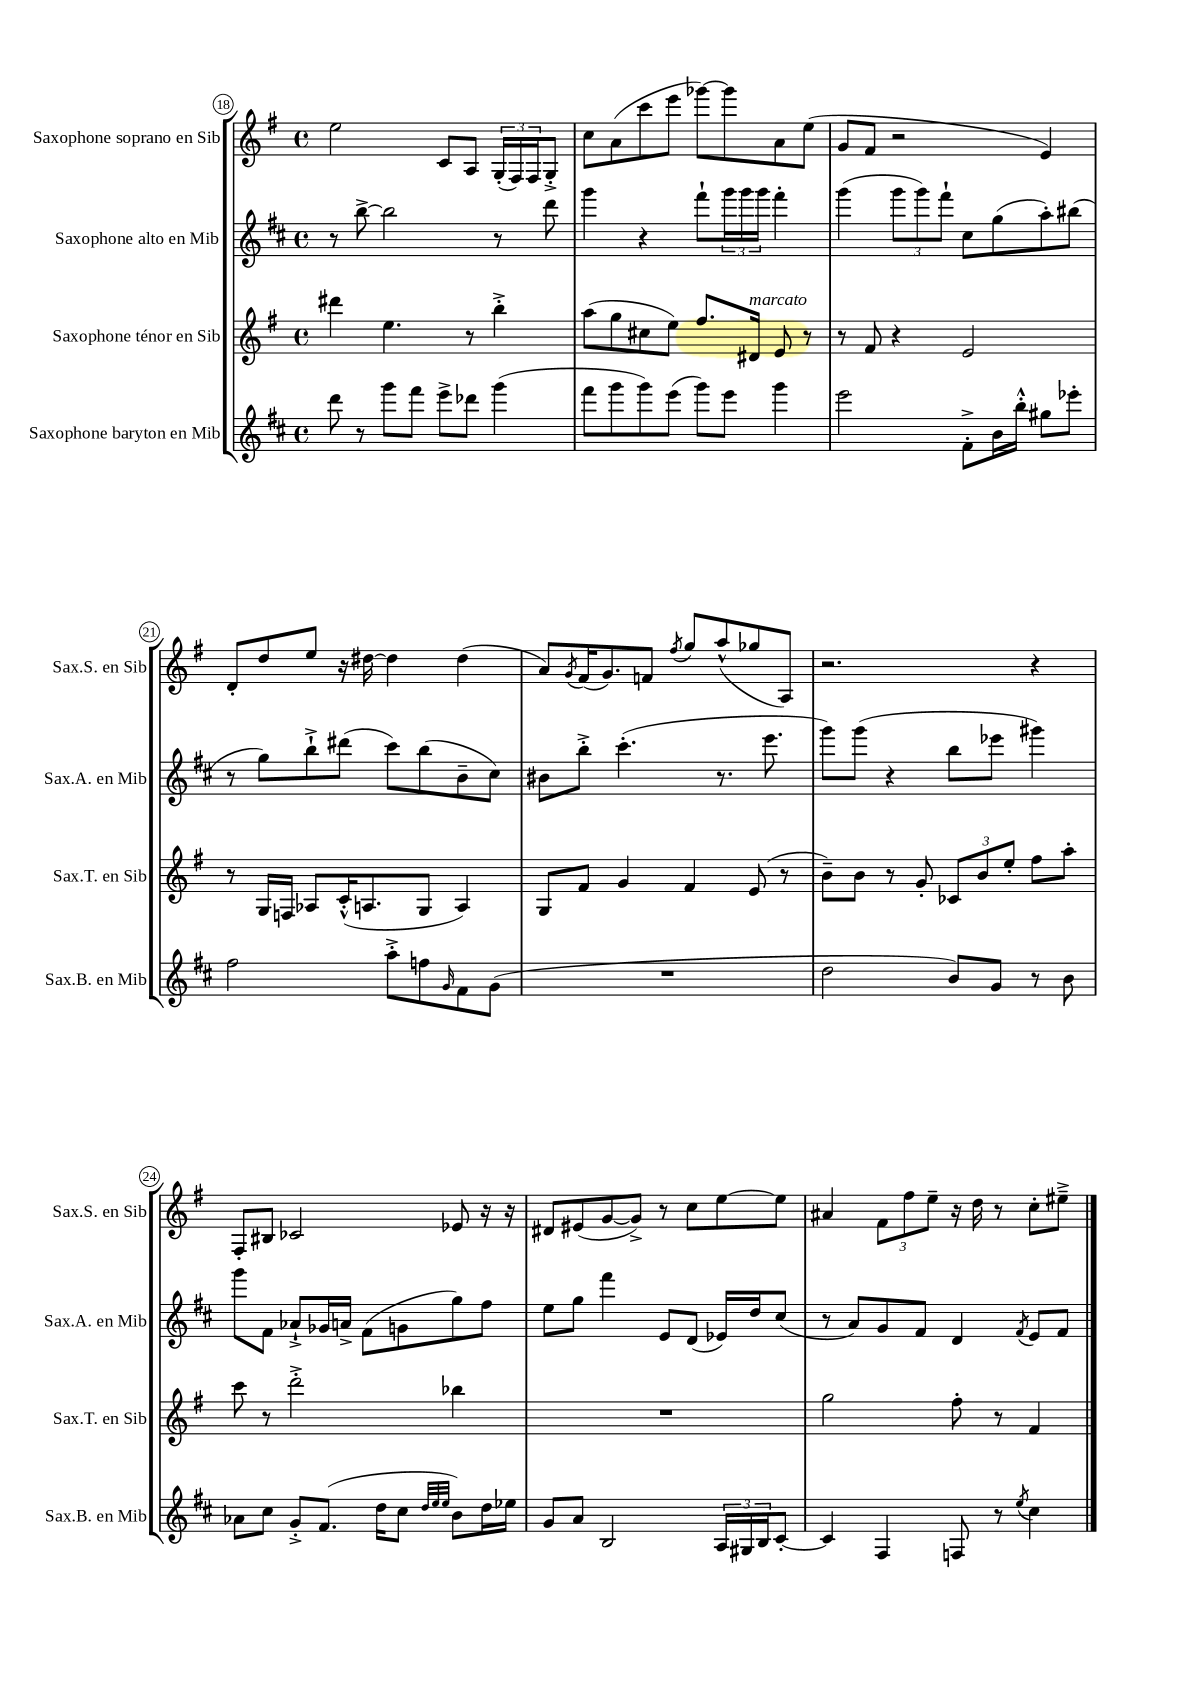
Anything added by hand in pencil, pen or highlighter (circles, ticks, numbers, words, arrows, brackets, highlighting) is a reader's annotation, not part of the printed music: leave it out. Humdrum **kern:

**kern	**kern	**kern	**kern
*staff4	*staff3	*staff2	*staff1
*clefG2	*clefG2	*clefG2	*clefG2
*k[f#c#]	*k[f#]	*k[f#c#]	*k[f#]
*M4/4	*M4/4	*M4/4	*M4/4
*met(c)	*met(c)	*met(c)	*met(c)
8ddd	4ddd#	8r	2ee
8r	.	[8bb^	.
8ggg	4.ee	2bb]	.
8fff#	.	.	.
8eee^	.	.	8c
8ddd-	8r	.	8A
(4ggg	4bb'^	8r	(24G'
.	.	.	24F#)
.	.	.	24F#
.	.	8ddd	8G'^
=	=	=	=
8fff#	(8aa	4ggg	8cc
8ggg	8gg	.	(8a
8ggg)	8cc#	4r	8ccc
(8eee	8ee)	.	8eee
8ggg)	8.ff#	8fff#`	[8ggg-)
8eee	.	24ggg	8ggg-]
.	.	24ggg	.
.	16d#	.	.
.	.	24ggg	.
4ggg	8e	4fff#'	8a
.	8r	.	(8ee
=	=	=	=
2eee	8r	(4ggg	8g
.	8f#	.	8f#
.	4r	12ggg	2r
.	.	12ggg)	.
.	.	12fff#`	.
8f#'^	2e	8cc#	.
16b	.	(8gg	.
16bb'^^	.	.	.
8gg#	.	8aa')	4e)
8eee-'	.	(8bb#	.
=	=	=	=
2ff#	8r	8r	8d'
.	16G	8gg)	8dd
.	16F	.	.
.	8A-	8bb`^	8ee
.	(16c'^^	(8ddd#	16r
.	8.A	.	[16dd#
8aa'^	.	8ccc#)	4dd#]
8ff	8G	(8bb	.
16qqg	.	.	.
8f#	4A)	8b~	(4dd#
(8g	.	8cc#)	.
=	=	=	=
1r	8G	8b#	8a)
.	.	.	8qg
.	8f#	8bb'^	(16f#
.	.	.	8.g)
.	4g	(4.ccc#'	.
.	.	.	8f
.	.	.	8qff#
.	4f#	.	8gg
.	.	8.r	(8aa^^
.	(8e	.	8gg-
.	.	8.eee	.
.	8r	.	8A)
=	=	=	=
2dd	8b~)	8ggg)	2.r
.	8b	(8ggg	.
.	8r	4r	.
.	8g'	.	.
8b)	12c-	8bb	.
.	12b	.	.
8g	.	8eee-	.
.	12ee'	.	.
8r	8ff#	4ggg#)	4r
8b	8aa'	.	.
=	=	=	=
8a-	8ccc	8ggg	8F#'
8cc#	8r	8f#	8B#
8g'^	2ddd'^	8a-`^	2c-
(8.f#	.	16g-	.
.	.	16a^	.
.	.	(8f#	.
16dd	.	.	.
8cc#	.	8g	.
32qqdd	.	.	.
32qqee	.	.	.
32qqee	.	.	.
8b)	4bb-	8gg)	8e-
16dd	.	8ff#	16r
16ee-	.	.	16r
=	=	=	=
8g	1r	8ee	8d#
8a	.	8gg	(8e#
2B	.	4fff#	[8g
.	.	.	8g^])
.	.	8e	8r
.	.	(8d	8cc
24A	.	16e-)	[8ee
24G#	.	.	.
.	.	16dd	.
24B	.	.	.
[8c#'	.	(8cc#	8ee]
=	=	=	=
4c#]	2gg	8r	4a#
.	.	8a)	.
4F#	.	8g	12f#
.	.	.	12ff#
.	.	8f#	.
.	.	.	12ee~
8F	8ff#'	4d	16r
.	.	.	16dd
8r	8r	.	8r
8qee	.	8qf#	.
4cc#	4f#	8e	8cc'
.	.	8f#	8ee#~^
==	==	==	==
*-	*-	*-	*-
